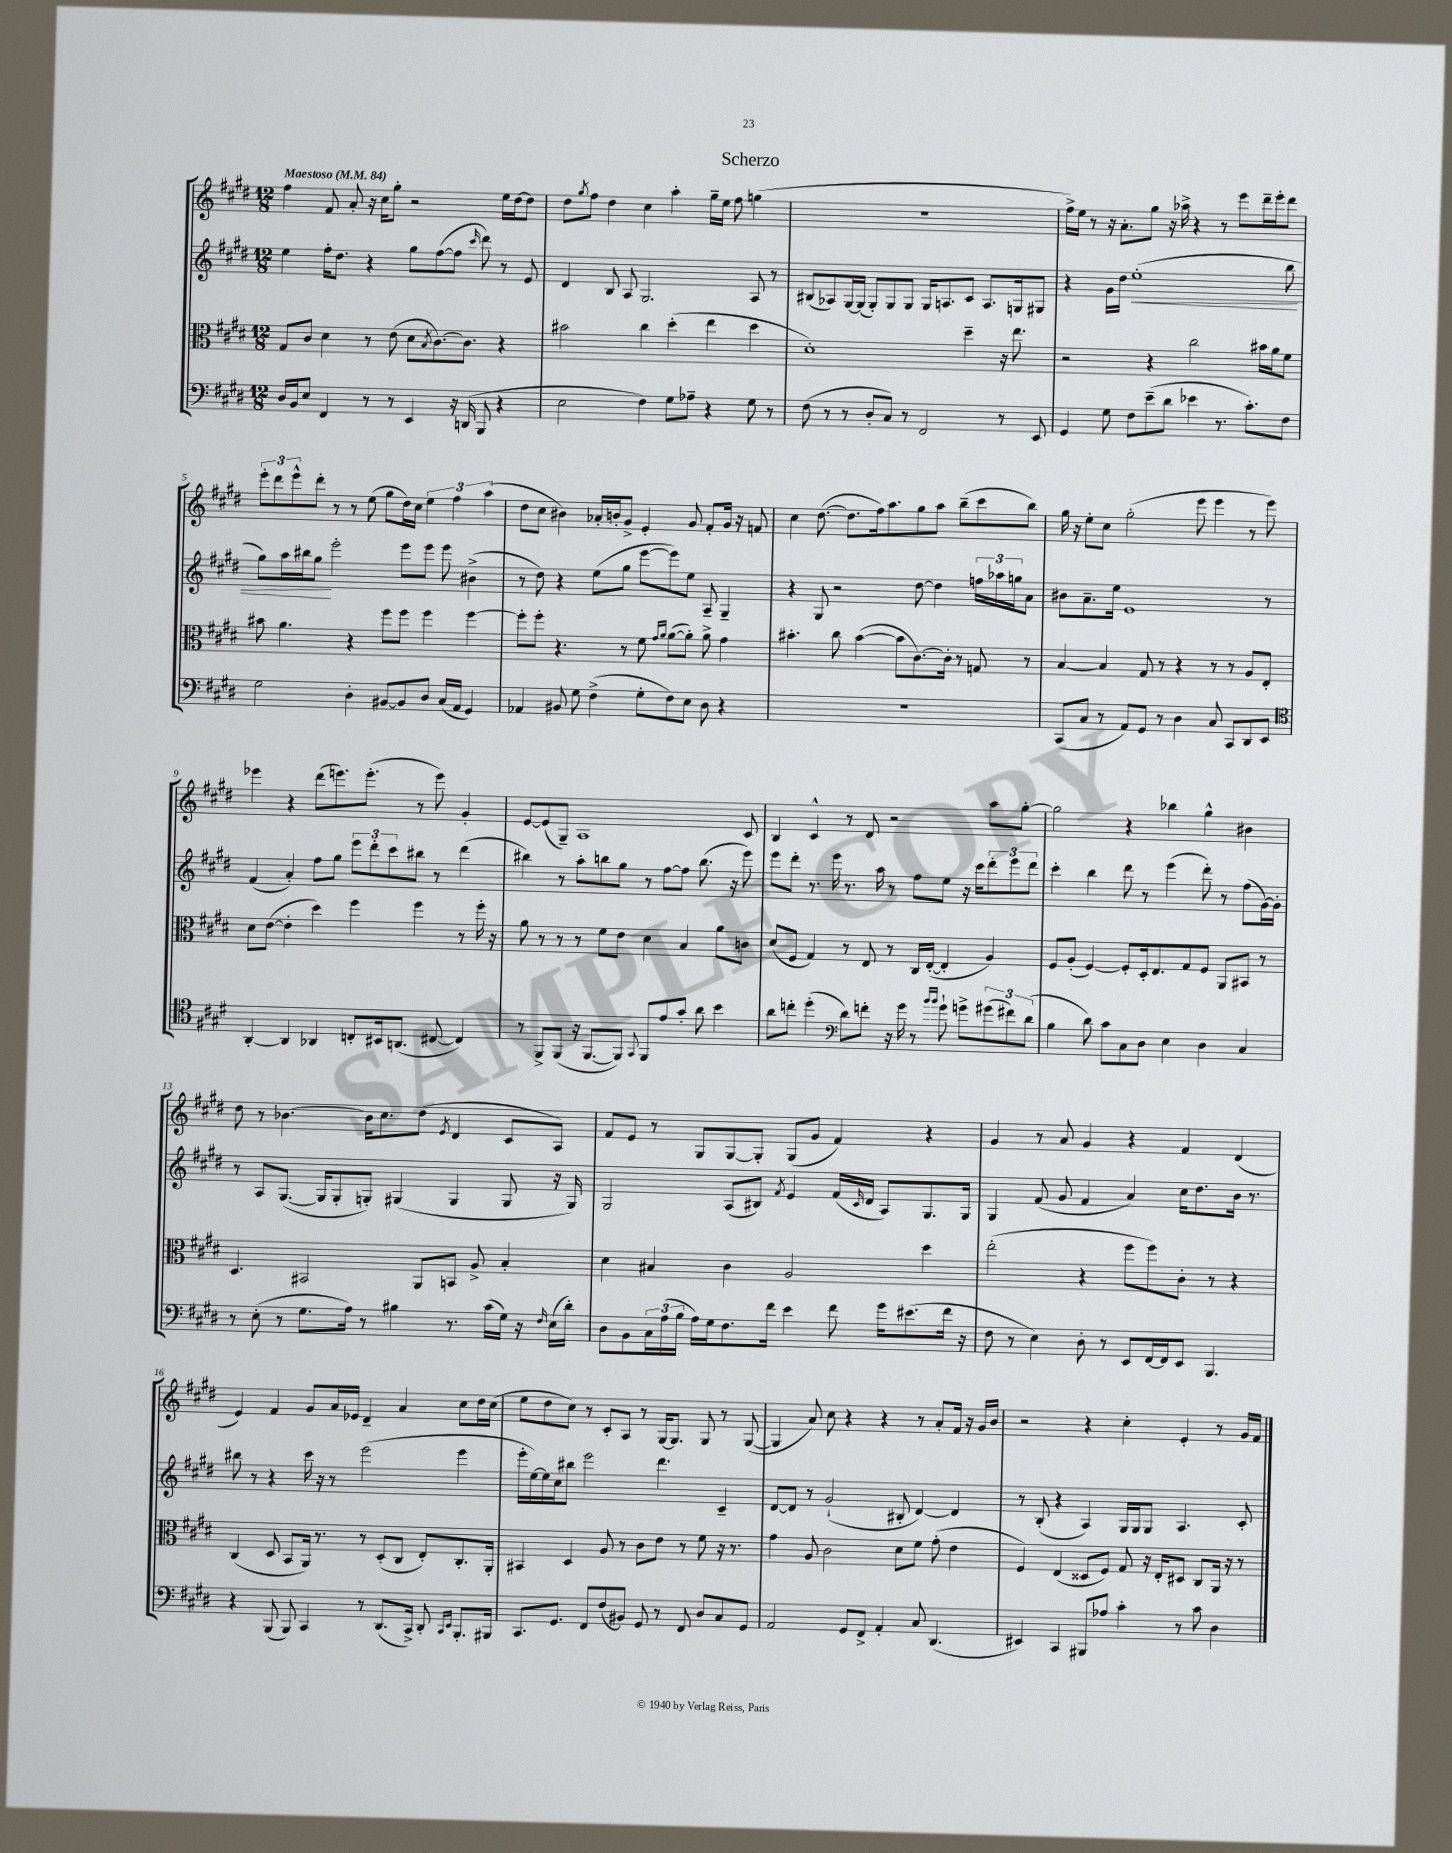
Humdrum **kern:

**kern	**kern	**kern	**kern
*staff4	*staff3	*staff2	*staff1
*clefF4	*clefC3	*clefG2	*clefG2
*k[f#c#g#d#]	*k[f#c#g#d#]	*k[f#c#g#d#]	*k[f#c#g#d#]
*M12/8	*M12/8	*M12/8	*M12/8
*MM84	*MM84	*MM84	*MM84
16D#	8G#	4ee	4ff#
16BB	.	.	.
8E	8c#	.	.
4FF#	4d#	16ff#'	8f#
.	.	8.dd#	.
.	.	.	8a'
8r	8r	4r	16r
.	.	.	16cc#
8r	(8e	.	8gg#'
4EE	8d#	8gg#	2r
.	8qB	.	.
.	[8.c#)	([8ff#	.
16r	.	8ff#]	.
(16DD	8.c#]	.	.
.	.	16qqccc#	.
8BBB	.	8ddd#)	.
4r	4r	8r	16ee
.	.	.	[16dd#
.	.	8e	8dd#]
=	=	=	=
2E	2b#	4d#	8dd#
.	.	.	8qgg#
.	.	.	8ff#
.	.	8B	4dd#
.	.	8A	.
4F#)	4cc#	2.G#	4cc#
8G#	(4dd#'	.	4aa'
8A-~	.	.	.
4r	4ee	.	16gg#~
.	.	.	16ee
.	.	.	8ff#
8G#	4dd#	8A	(4gg
8r	.	8r	.
=	=	=	=
(8F#	1d#')	(8B#	1.r
8r	.	8A-)	.
8r	.	[16G#	.
.	.	(16G#]	.
8D#'	.	8G#')	.
8C#)	.	8G#	.
8r	.	8G#	.
2FF#	.	16G#	.
.	.	8.A	.
.	4dd#~	8c#	.
.	.	8.A	.
8r	16r	.	.
.	8.ee	16G	.
8EE	.	8G#	.
=	=	=	=
4GG#	2r	4r	16ff#^)
.	.	.	16ee
.	.	.	8r
8G#	.	16g#	16r
.	.	16dd#	8.a'
8F#	.	(1ee'	.
(8e~	4r	.	8gg#
8d#	.	.	16r
.	.	.	16aa-^
4e-	2cc#	.	4r
8.r	.	.	8r
.	.	.	8eee
8.c#')	.	.	.
.	16b#	.	16ddd#~
.	16a	.	16eee'
8F#	8f#	8bb	8ddd#
=	=	=	=
2G#	8b#	8gg#)	12eee'
.	.	.	12ddd#
.	4.a	16aa	.
.	.	.	12eee^^
.	.	16bb#	.
.	.	8gg#	8ddd#'
.	.	2eee'	8r
4D#'	4r	.	8r
.	.	.	(8ee
[8BB#	8ff#	.	8gg#
8BB#]	8ff#	8eee	16dd#)
.	.	.	16cc#
8D#	4ff#	8eee	6ee
(16C#	.	8eee	.
.	.	.	6ff#
16AA	.	.	.
4GG#)	[4ff#	(4b#^	.
.	.	.	(6aa
=	=	=	=
4AA-	8ff#']	8r	8dd#
.	8ff#'	8dd#)	8cc#
8BB#	4.r	4r	4b#)
8G#	.	.	.
(4F#^	.	(8ee	16a-'
.	.	.	16b'
.	8r	8gg#	8g#^
8G#'	8f#	[8eee	4e'
.	16qqg#	.	.
.	16qqa	.	.
8F#)	([8a	8eee])	.
8E	8a'])	8ee	8g#
8D#	8a^	8A~	8f#'
4r	4g#	4G#~	16g#
.	.	.	16r
.	.	.	8f
=	=	=	=
1.r	4.b#'	4r	4cc#
.	.	8G#	([8.dd#
.	8cc#	2r	.
.	.	.	8.dd#]
.	([4b#	.	.
.	.	.	16ff#)
.	.	.	8.aa
.	8b#]	.	.
.	[8.c#)	[8dd#	8gg#
.	.	4dd#]	8aa
.	16c#']	.	.
.	8r	.	(8bb~
.	8G	24ff	8ccc#
.	.	24aa-	.
.	.	24gg	.
.	8r	8a	8bb)
=	=	=	=
(8CC#	[4B	8b#	16gg#
.	.	.	16r
8C#	.	8.a~	8ee'
8r	4B]	.	8cc#
.	.	16ee	.
8AA)	.	1e	(2gg#'
8GG#	8G#	.	.
8r	8r	.	.
4D#	4r	.	.
.	.	.	8eee
8C#	8r	.	4eee
8CC#	8r	.	.
8DD#	8A	.	8r
8EE	8E'	8r	8eee)
=	=	=	=
*clefC4	*	*	*
[4AA'	8d#	(4f#	4eee-
.	([8e	.	.
4AA]	4e']	4a')	4r
4AA-	4dd#)	8ff#	(8ddd#
.	.	8gg#	8.eee)
8C'	4ff#	12eee	.
.	.	.	(8.eee'
.	.	12ddd#'	.
16BB#	.	.	.
.	.	12ccc#	.
(8.AA	.	.	.
.	4ff#	8bb#	8r
[8C#	.	8r	8eee)
4C#])	8r	(4ddd#	4g#'
.	16ff#'	.	.
.	16r	.	.
=	=	=	=
8r	8a	4bb#)	[8e
8FF#^	8r	.	(8e]
(8FF#	8r	8r	8G#~)
16r	8r	8aa'	1A
[8.FF#	.	.	.
.	8f#	8bb	.
8FF#])	8e	8gg#	.
8qqGG#	.	.	.
8FF#	4d#	8r	.
8e	.	[8ff#	.
8g#'	4B	8ff#]	.
8a	.	(8.bb	.
4b	8a	.	.
.	.	16r	.
.	8c	8eee)	8c#
=	=	=	=
8a	(8d#	8eee	4B
8cc'	8F#	8ddd#'	.
(4dd#'	4G#)	8.r	4c#^^
.	.	16eee	.
*clefF4	*	*	*
8d#)	8r	8.r	8r
8f'	8E	.	8d#
.	.	16aa	.
16r	8r	8r	2r
16g#	.	.	.
8r	16C#	8ff#	.
.	([16E'	.	.
16qqb	.	.	.
16qqb	.	.	.
8g#`	4E']	8ee	.
8g^	.	16r	.
.	.	16ccc#	.
(12g#	4A)	12ddd#'	8aa
12f#)	.	12eee	.
.	.	.	[8gg#'
(12d#	.	12ddd#	.
=	=	=	=
4B	8F#	4ccc#'	2gg#]
.	(8A'	.	.
8d#)	[4F#)	4bb	.
8c#	.	.	.
8C#	8F#']	8ddd#	4r
8D#	16D#'	8r	.
.	8.E	.	.
4E	.	(4eee	4bb-
.	8G#	.	.
4D#	8F#	8ddd#')	4gg#^^
.	8AA	8r	.
4C#	8BB#	(8ff#	4b#
.	8r	[16g#)	.
.	.	16g#']	.
=	=	=	=
8r	4.D#	8r	8dd#
(8E'	.	8A	8r
8r	.	([8.G#	[4.b-
8.G#	2BB#	.	.
.	.	16G#]	.
.	.	8G#'	.
16A)	.	.	.
8r	.	8G')	16b-]
.	.	.	8.cc#
4B#	.	(4G#	.
.	8AA	.	(8dd#
.	.	.	8qe
8.r	8BB	4G#	4d#
.	8A^	.	.
(16c#	.	.	.
16G#)	4B'	8G#	8c#
16r	.	.	.
16qqF#	.	.	.
(16E	.	16r	8A)
16d#')	.	16G#)	.
=	=	=	=
8D#	4d#	2G#	8f#
8BB	.	.	8e
24C#	4B#	.	8r
(24A	.	.	.
24B	.	.	.
16A)	.	.	8G#
16G#	.	.	.
8.F#	4c#	(8A	[8G#
.	.	8B#)	8G#']
16f#	.	.	.
.	.	8qf#	.
4e	2A	4e	(8G#
.	.	.	8g#
8f#	.	(16f#	4f#)
.	.	16qqc#	.
.	.	16d#	.
16g#	.	8A)	.
(8.e#	.	.	.
.	4dd#	8.G#	4r
16f#	.	.	.
16r	.	16G#	.
=	=	=	=
8F#	(2ee'	4G#	4g#
8r	.	.	.
4E)	.	(8f#	8r
.	.	8g#	8a
8D#'	4r	4f#	4g#
8r	.	.	.
8EE	8ff#	4a)	4r
[16FF#	8ff#)	.	.
16FF#]	.	.	.
8EE	8c#'	16cc#	4f#
.	.	8.dd#	.
4.BBB	8r	.	.
.	4r	16b	(4d#
.	.	8.r	.
=	=	=	=
4r	(4C#	8bb#	4e)
.	.	8r	.
(8BBB	8D#	4r	4f#
8BBB)	8BB	.	.
4CC#	16AA)	16ccc#	8g#
.	8.r	16r	.
.	.	8r	16a
.	.	.	16e-
8r	8r	(2eee	4d#~
(8.DD#	(8D#'	.	.
.	8C#	.	4a
16CC#^)	.	.	.
8DD#'	8E')	.	.
16qqCC#	.	.	.
16qqEE	.	.	.
8.BBB'	8.C#'	4eee	8cc#
.	.	.	16dd#
16BBB#	16AA'	.	(16cc#
=	=	=	=
8.CC#	4BB#	16eee'	8ee
.	.	[16ee)	.
.	.	16ee]	8dd#
8.GG#	.	16cc#	.
.	4D#	8bb#	8cc#)
8FF#	.	2eee	8r
(8F#	8A	.	8c#'
8BB#)	8r	.	8A
8GG#	8c#	.	8r
8r	8e	4.ddd#	[16G#
.	.	.	8.G#]
8FF#	8r	.	.
8D#	8f#	.	8G#
8C#	16r	4c#~	8r
.	8.r	.	.
8GG#	.	.	([8G#
=	=	=	=
2AA	4g#	[8d#	4G#]
.	.	8d#]	.
.	8A	8r	8a)
.	2c#	(2g#`	8cc#
8GG#	.	.	4r
8FF#^	.	.	.
4AA'	.	.	4r
.	8d#	8B#'	.
8C#	8f#	[4d#)	8r
(4.DD#	(8g#'	.	8a'
.	4e	4d#]	16f#
.	.	.	16r
.	.	.	16g#
.	.	.	16b
=	=	=	=
4EE#)	4F#)	8r	2r
.	.	(8B'	.
4CC#	(4E	4r	.
8BBB#	8D##	4A)	4r
8A-	8F#)	.	.
4c#'	8G#	16G#	4cc#'
.	.	16G#	.
.	16r	8G#	.
.	16E'	.	.
8r	8D#	4.A	4e'
8c#	8C#	.	.
4D#	16AA	.	8r
.	16r	.	.
.	8r	8c#'	16g#
.	.	.	16f#
==	==	==	==
*-	*-	*-	*-
